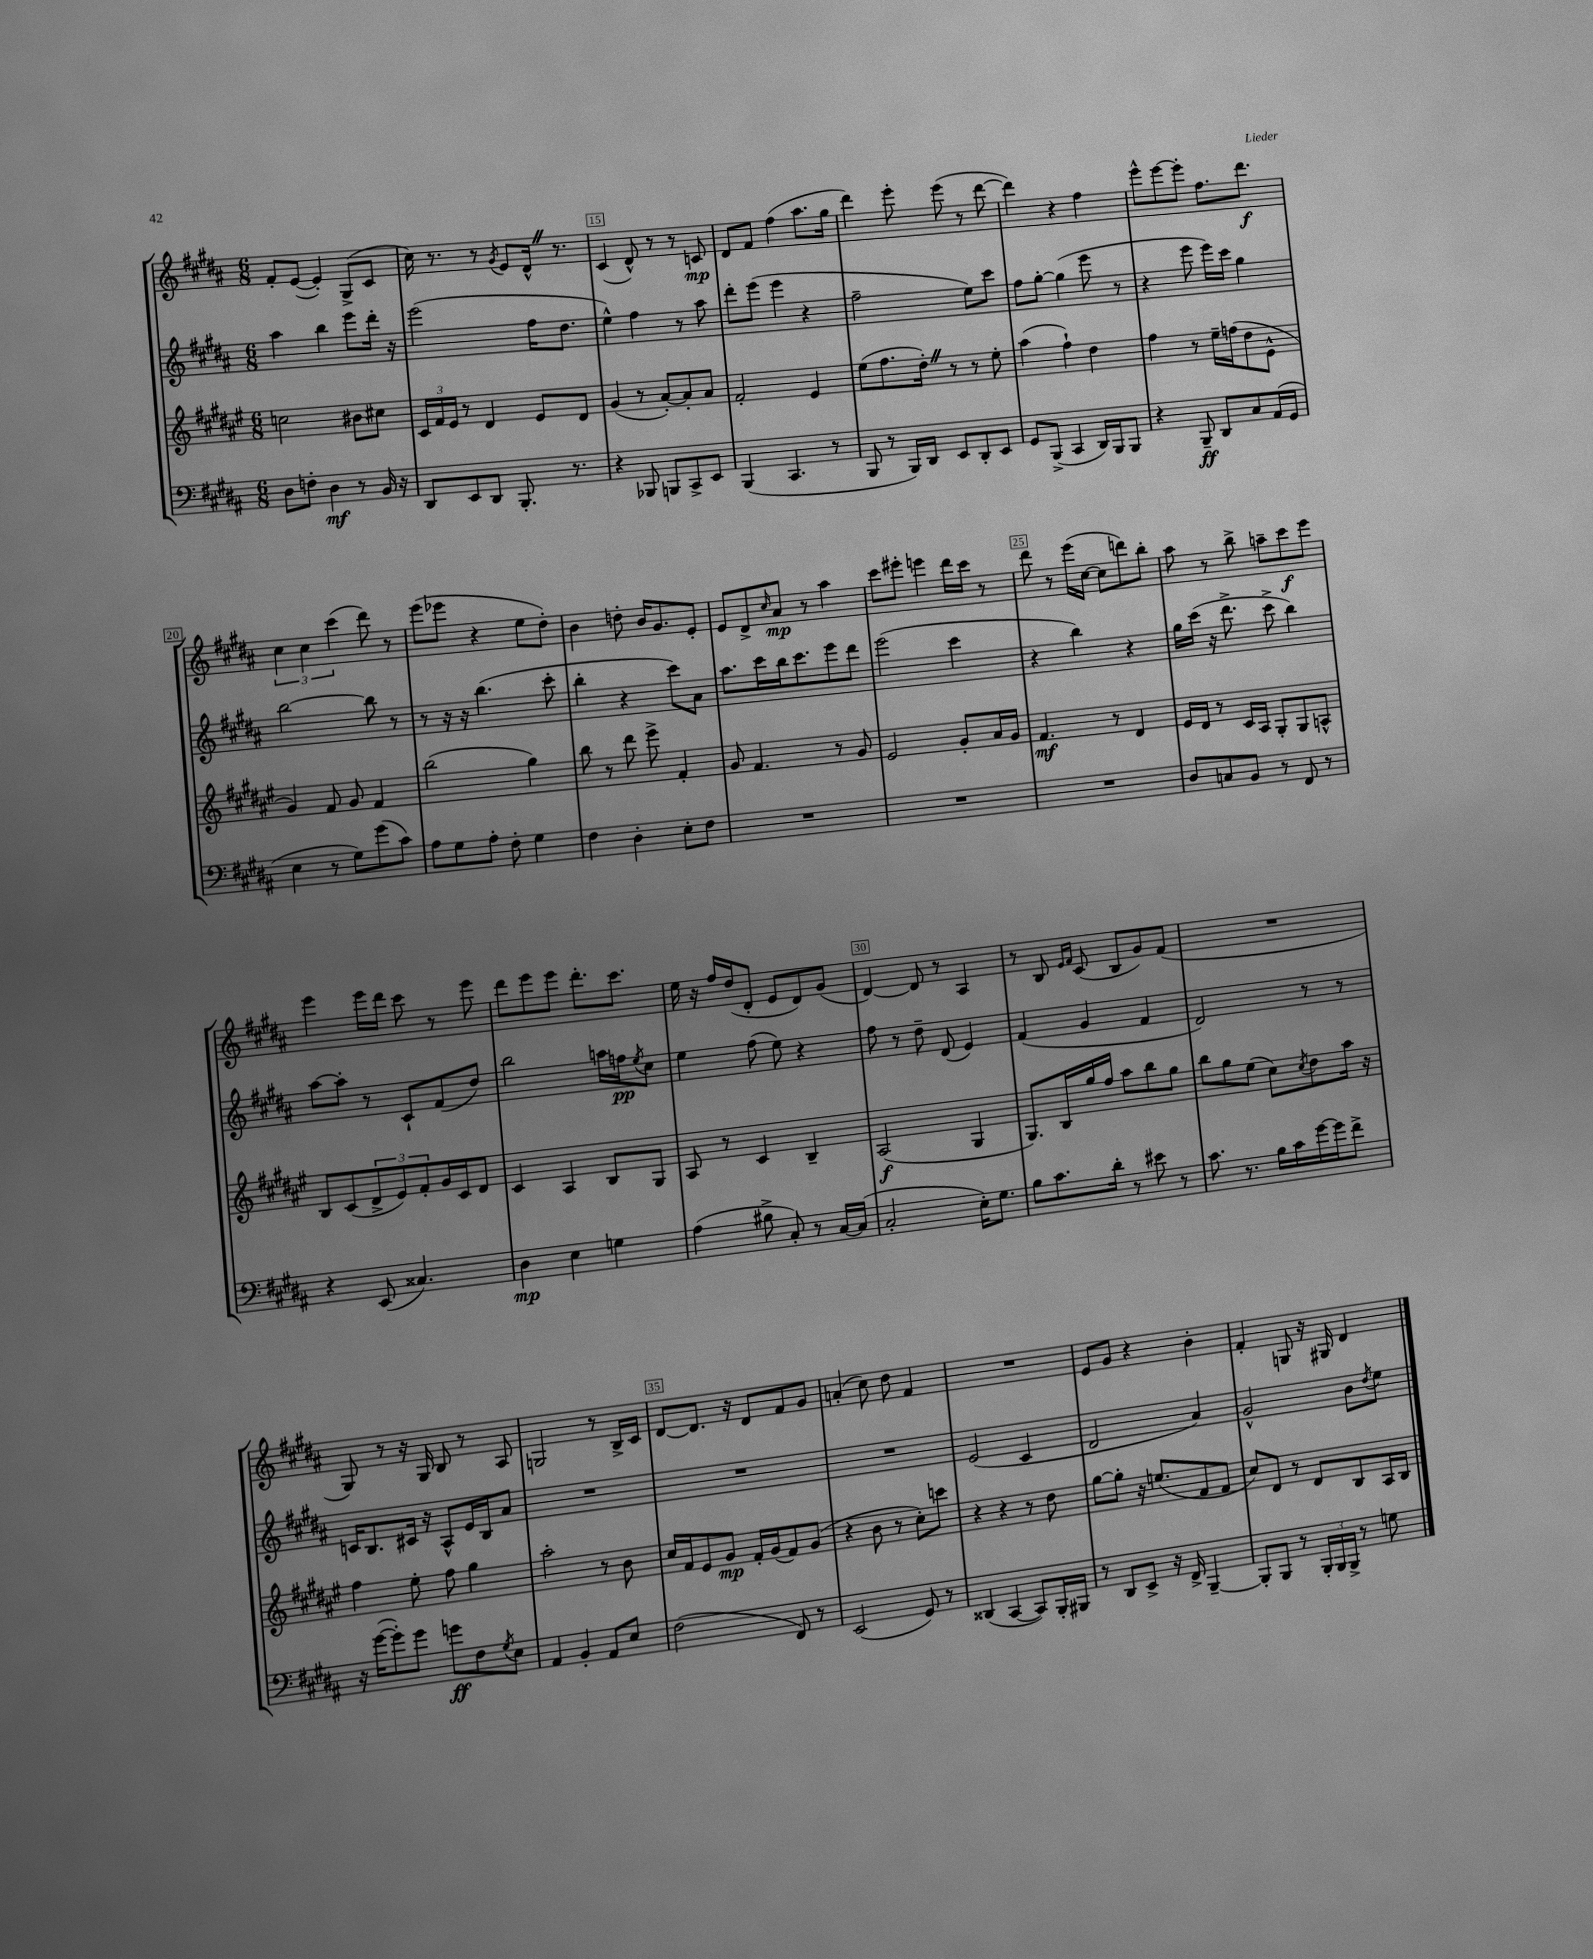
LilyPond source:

<<
\new StaffGroup <<
\new Staff = "s0" {
    \clef treble \key b \major \numericTimeSignature \time 6/8
    fis'8-. e'8~( e'4-.) gis8->( cis'8 |
    cis''16) r8. r8 \acciaccatura { gis'8 } e'8 dis'16-^ \once \override BreathingSign.text = \markup { \musicglyph "scripts.caesura.straight" } \breathe r8. |
    cis'4( dis'8-^) r8 r8 c'8\mp |
    dis'8 fis'8 fis''4( ais''8. gis''16 |
    dis'''4) e'''8-. e'''8( r8 dis'''8~ |
    dis'''4) r4 fis''4 |
    e'''8-^ e'''8~ e'''8-. fis''8. dis'''8.\f |
    \tuplet 3/2 { cis''4 cis''4 cis'''4( } dis'''8) r8 |
    e'''8( ees'''8 r4 e''8 dis''8-.) |
    b'4 d''8-. b'16 gis'8. e'8-. |
    e'8 dis'8-> \grace { cis''16 } ais'8\mp r8 ais''4 |
    cis'''8 eis'''8-. e'''4 dis'''16 cis'''16 r8 |
    dis'''8 r8 e'''16( cis''16~ cis''8 d'''8) b''8-. |
    ais''8 r8 b''8-> a''8-- cis'''8\f e'''8 |
    e'''4 e'''16 dis'''16 cis'''8 r8 e'''8 |
    dis'''8 e'''8 e'''8 dis'''8.-. cis'''8. |
    e''16 r16 fis''16 dis''16( dis'8-. e'8 dis'8) gis'8( |
    dis'4~) dis'8 r8 ais4 |
    r8 b8 \grace { e'16 fis'16 } cis'8( b8 gis'8) fis'8( |
    R2. |
    gis8) r8 r16 gis16 b8 r8 ais8 |
    g2 r8 b16-> cis'16 |
    dis'8~ dis'8. r16 dis'8 fis'8 gis'8 |
    a'4-.( cis''8) dis''8 fis'4 |
    R2. |
    e'8 gis'8 r4 b'4-. |
    fis'4-. g8 r16 gis16 dis'4 \bar "|." |
}
\new Staff = "s1" {
    \clef treble \key b \major \numericTimeSignature \time 6/8
    ais''4 b''4 e'''8 dis'''16-. r16 |
    e'''2( fis''16 dis''8. |
    e''4-^) fis''4 r8 ais''8 |
    dis'''8-. e'''8( e'''4 r4 |
    fis''2-- e''8) cis'''8 |
    fis''8 gis''8~-. gis''4( e'''8 r8 |
    r4 e'''8 e'''16) cis'''16 gis''4 |
    b''2~ b''8 r8 |
    r8 r16 r16 b''4.( cis'''8-. |
    b''4-. r4 cis'''8) ais'8 |
    ais''8. cis'''16 b''16 cis'''8. e'''8 dis'''8 |
    e'''2( cis'''4 |
    r4 b''4) r4 |
    gis''16 cis'''16( r16 dis'''8.-> cis'''8-> b''4) |
    ais''8~ ais''8-. r8 cis'8-! fis'8( dis''8) |
    b''2 a''16 f''16\pp \acciaccatura { e''8 } cis''8 |
    e''4 fis''8( e''8) r4 |
    fis''8 r8 dis''8-- dis'8( e'4) |
    fis'4( gis'4 fis'4 |
    dis'2) r8 r8 |
    c'16 b8. cis'16 r16 ais8-^ e'16 b16 ais'8 |
    R2. |
    R2. |
    R2. |
    e'2( cis'4 |
    dis'2 ais'4) |
    gis'2-^ b'8 \acciaccatura { dis''8 } e''8 \bar "|." |
}
\new Staff = "s2" {
    \clef treble \key fis \major \numericTimeSignature \time 6/8
    c''2 bis'8 cis''8 |
    \tuplet 3/2 { cis'16 fis'16 eis'16 } r8 dis'4 eis'8 dis'8 |
    gis'4( r8 ais'8~-.) ais'8-. ais'8 |
    fis'2-. eis'4 |
    eis''8( fis''8. dis''16-.) \once \override BreathingSign.text = \markup { \musicglyph "scripts.caesura.straight" } \breathe r8 r8 eis''8-. |
    ais''4( fis''4-!) dis''4 |
    fis''4 r8 eis''16-- f''16( dis''8 eis'8-^ |
    gis'4) fis'8 gis'8 fis'4 |
    b''2( gis''4) |
    b''8 r8 dis'''8 eis'''8-> fis'4-. |
    gis'8 fis'4. r8 gis'8 |
    eis'2 gis'8-. ais'16 gis'16 |
    fis'4.\mf r8 dis'4 |
    eis'16 dis'16 r8 cis'16 ais16 gis8-. gis8 a8-^ |
    b8 cis'8( \tuplet 3/2 { dis'8-> eis'8) fis'8-. } gis'16 cis'16 dis'8 |
    cis'4 ais4 b8 gis8 |
    ais8 r8 cis'4 b4-- |
    ais2\f( gis4 |
    gis8.) b16 gis''16 fis''16 ais''8 b''8 gis''8 |
    b''8 gis''8 eis''8( cis''8) \acciaccatura { cis''8 } dis''8 ais''16 r16 |
    fis''4 eis''8-. fis''8 gis''4 |
    ais''2-. r8 b'8 |
    cis''16 fis'16 eis'8 gis'8\mp fis'16-. gis'16( fis'8) gis'8( |
    r4 b'8 r8 cis''8-.) c'''8 |
    r4 r4 r8 dis''8 |
    gis''8~ gis''8-. r16 e''8.( fis'8 fis'8 |
    cis''8) dis'8 r8 dis'8 b8 ais16 b16 \bar "|." |
}
\new Staff = "s3" {
    \clef bass \key b \major \numericTimeSignature \time 6/8
    dis8 f8-. dis4\mf r8 b,16 r16 |
    dis,8 e,8 dis,8 b,,8.-. r8. |
    r4 bes,,8 b,,8 cis,8-> e,8 |
    b,,4( cis,4. r8 |
    b,,8 r8 b,,16) dis,16 e,8 dis,8-. e,8 |
    gis,8 b,,8->( cis,4 dis,16) b,,16 b,,8 |
    r4 b,,8--\ff dis,8 cis8 ais,16( gis,16 |
    e4 r8 gis8) gis'8( cis'8) |
    ais8 gis8 ais8-. fis8-. gis4 |
    fis4 dis4-. e8-. fis8 |
    R2. |
    R2. |
    R2. |
    dis8 c8 b,8 r8 fis,8 r8 |
    r4 e,8( cisis4.) |
    dis4\mp e4 g4 |
    ais4( bis8-> cis8-.) r8 cis16~ cis16( |
    cis2-. e16-.) gis8. |
    b8 cis'8. dis'16-. r8 eis'8 r8 |
    cis'8. r8. b16 cis'16 gis'16~ gis'16 fis'8-> |
    r16 gis'16~( gis'8-.) gis'8 g'8\ff fis8 \acciaccatura { gis8 } e8 |
    ais,4 b,4-. ais,8 e8 |
    fis2( fis,8) r8 |
    e,2( gis,8) r8 |
    disis,4( cis,4~ cis,8) b,,16-. bis,,16 |
    r8 dis,8 e,8-> r16 fis,16-> b,,4~-- |
    b,,8-. b,,8 r8 \tuplet 3/2 { b,,16-. b,,16 b,,16-> } r8 g8 \bar "|." |
}
>>
>>
\layout { \context { \Score currentBarNumber = #13 \override BarNumber.break-visibility = ##(#f #t #t) barNumberVisibility = #(every-nth-bar-number-visible 5) \override BarNumber.stencil = #(make-stencil-boxer 0.1 0.3 ly:text-interface::print) } }
